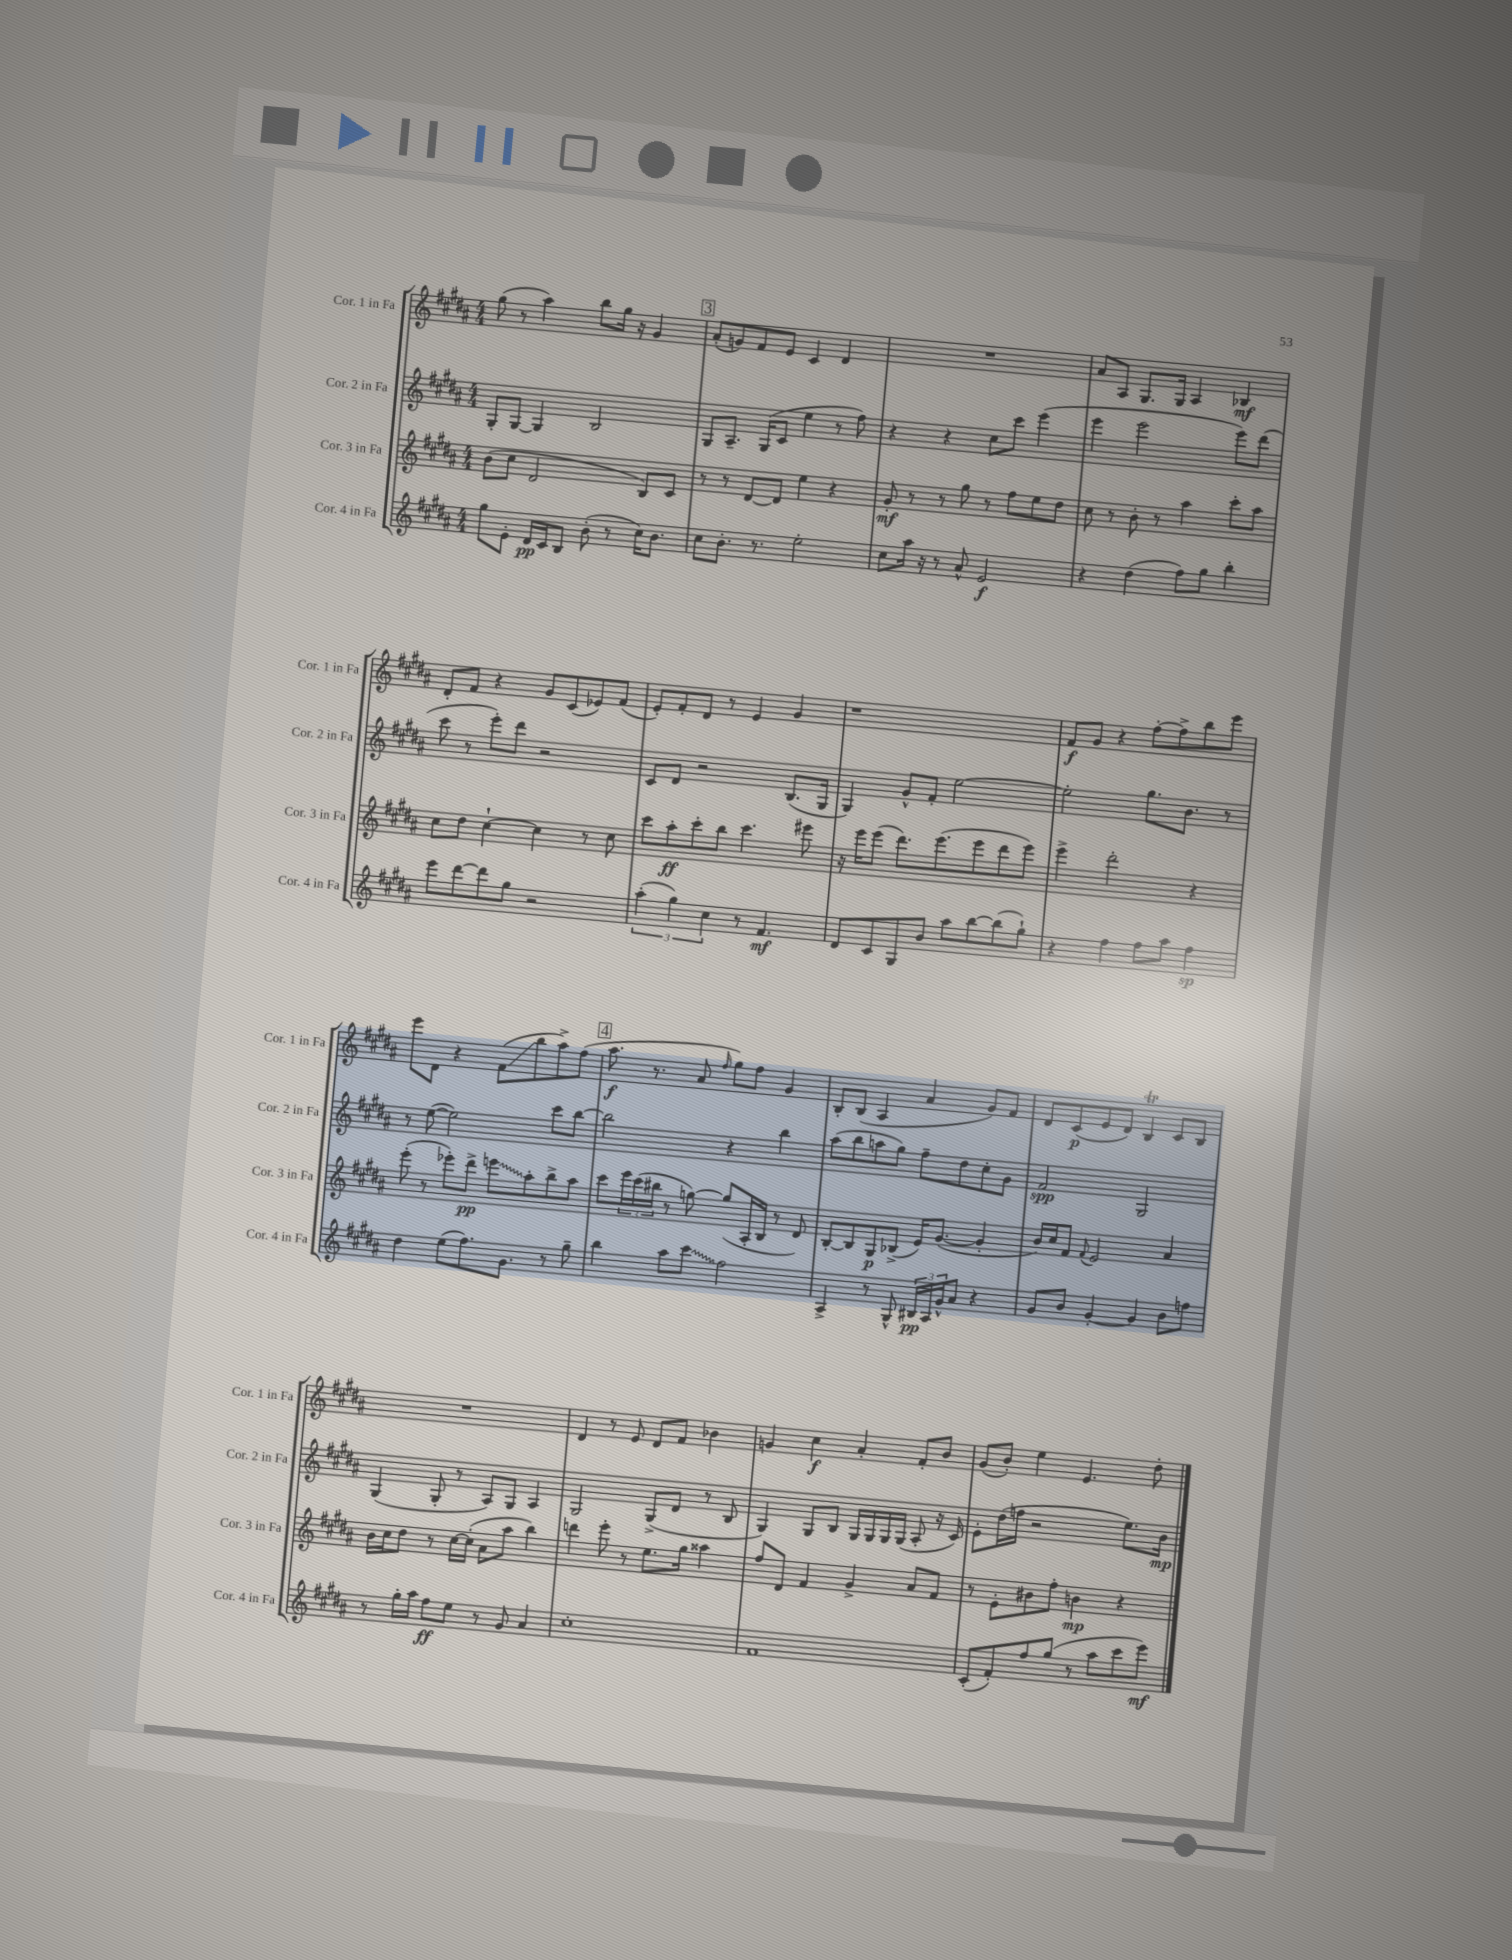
<<
\new StaffGroup <<
\new Staff = "s0" \with { instrumentName = "Cor. 1 in Fa" shortInstrumentName = "Cor. 1 in Fa" } {
    \clef treble \key b \major \numericTimeSignature \time 4/4
    gis''8( r8 ais''4) b''8 gis''16 r16 gis'4 |
    \mark \markup { \box "3" } ais'8-.( g'8) fis'8 e'8 cis'4 dis'4 |
    R1 |
    ais'8 ais8 gis8. gis16 ais4 bes4\mf |
    dis'8-. fis'8 r4 gis'8 cis'8( ees'8) fis'8( |
    e'8-.) fis'8-. dis'8 r8 e'4 gis'4 |
    r1 |
    fis'8\f gis'8 r4 fis''8~-. fis''8-> b''8 e'''8 |
    e'''8 dis'8 r4 fis'8\glissando( b''8 ais''8->) fis''8( |
    \mark \markup { \box "4" } ais''8.\f r8. ais'8 \grace { fis''16 } gis''8) fis''8 gis'4 |
    b8-. b8( ais4 ais'4 gis'8) fis'8 |
    dis'8 cis'8\p( e'8 dis'8) b4\trill cis'8 b8 |
    R1 |
    dis'4 r8 e'8 dis'8 fis'8 bes'4 |
    g'4 cis''4\f ais'4-. fis'8-. b'8 |
    gis'8( b'8-.) e''4 e'4. dis''8-. \bar "|." |
}
\new Staff = "s1" \with { instrumentName = "Cor. 2 in Fa" shortInstrumentName = "Cor. 2 in Fa" } {
    \clef treble \key b \major \numericTimeSignature \time 4/4
    gis8-. gis8~ gis4 b2 |
    \mark \markup { \box "3" } gis8 ais8.-- gis16( cis'8 e''4 r8 fis''8) |
    r4 r4 cis''8 cis'''8 e'''4( |
    e'''4 e'''2 e'''8) dis'''8( |
    cis'''8 r8 e'''8-.) dis'''8 r2 |
    cis'8 dis'8 r2 b8.( gis16 |
    gis4) gis'8-^ fis'8-. e''2~ |
    e''2-. gis''8. b'8. r8 |
    r8 e''8~( e''2) cis'''8 b''8~ |
    \mark \markup { \box "4" } b''2 r4 b''4 |
    ais''8( b''8 a''8 gis''8) fis''8-- dis''8 cis''8-. gis'8 |
    fis'2\spp gis2 |
    gis4( gis8-. r8 ais8) gis8 ais4 |
    gis2 gis8->( dis'8 r8 b8 |
    gis4) gis8 b8 gis16 gis16 gis16 gis16( ais8-. r16 cis'16) |
    e'8-. dis''16( f''16 r2 e''8.) b'16\mp \bar "|." |
}
\new Staff = "s2" \with { instrumentName = "Cor. 3 in Fa" shortInstrumentName = "Cor. 3 in Fa" } {
    \clef treble \key b \major \numericTimeSignature \time 4/4
    b'8( cis''8 dis'2 b8) cis'8 |
    \mark \markup { \box "3" } r8 r8 dis'8~ dis'8 e''4 r4 |
    gis'8-.\mf r8 r8 gis''8 r8 fis''8 e''8 dis''8 |
    cis''8 r8 b'8-. r8 ais''4 cis'''8-. ais''8 |
    cis''8 dis''8 cis''4~-! cis''4 r8 cis''8 |
    cis'''8 ais''8-.\ff cis'''8-. b''8 cis'''4. eis'''8 |
    r16 e'''16 e'''8( dis'''8.) e'''8.( e'''8 dis'''8 e'''8) |
    e'''4-> dis'''2-. r4 |
    e'''8-.( r8 ees'''8-.) dis'''8->\pp \once \override Glissando.style = #'zigzag e'''8\glissando ais''8-. b''8-> ais''8 |
    \mark \markup { \box "4" } cis'''8 \tuplet 3/2 { e'''16 cis'''16( bis''16 } r8 g''8~) g''8( ais16-. b16 r8 dis'8) |
    b8~-. b8 gis8\p bes8->( e'16) gis'8.~( gis'4-. |
    b'16) cis''16 fis'8 \appoggiatura { fis'8 } e'2 ais'4 |
    b'16 cis''16 dis''8 r8 cis''16~ cis''16-.( ais'8 ais''8 b''4) |
    d'''4 e'''8-. r8 e''8. gis''16 aisis''4 |
    fis''8 dis'8 fis'4 gis'4-> ais'8 fis'8 |
    r8 e'8-. bis'8 fis''8-. b'4\mp r4 \bar "|." |
}
\new Staff = "s3" \with { instrumentName = "Cor. 4 in Fa" shortInstrumentName = "Cor. 4 in Fa" } {
    \clef treble \key b \major \numericTimeSignature \time 4/4
    gis''8 e'8-. dis'16\pp cis'16 b8 b'8-.( r8 cis''16) b'8. |
    \mark \markup { \box "3" } cis''8 b'8.-. r8. e''2-. |
    cis''8 ais''16 r16 r8 ais'8-^ e'2\f |
    r4 dis''4( fis''8) gis''8 b''4-. |
    e'''8 dis'''8~ dis'''8 gis''8 r2 |
    \tuplet 3/2 { ais''4-.( gis''4) cis''4 } r8 fis'4.\mf |
    dis'8 cis'8 gis8 b'8 ais''8 b''8~ b''8( gis''8-!) |
    r4 fis''4 fis''8 ais''8 fis''4\sp |
    dis''4 e''8( fis''8.) gis'8. r8 gis''8-- |
    \mark \markup { \box "4" } b''4 ais''8 \once \override Glissando.style = #'zigzag cis'''8\glissando fis''2 |
    ais4-> r8 gis8-^ \tuplet 3/2 { bis16\pp ais16 gis'16-^ } ais'8 r4 |
    gis'8 b'8 gis'4~-. gis'4 b'8 f''8 |
    r8 gis''16-. ais''16 fis''8\ff e''8 r8 gis'8 ais'4 |
    cis''1-. |
    fis'1 |
    cis'8-.( fis'8-.) fis''8 gis''8( r8 ais''8 cis'''8 e'''8\mf) \bar "|." |
}
>>
>>
\layout { \context { \Score \remove "Bar_number_engraver" } }
